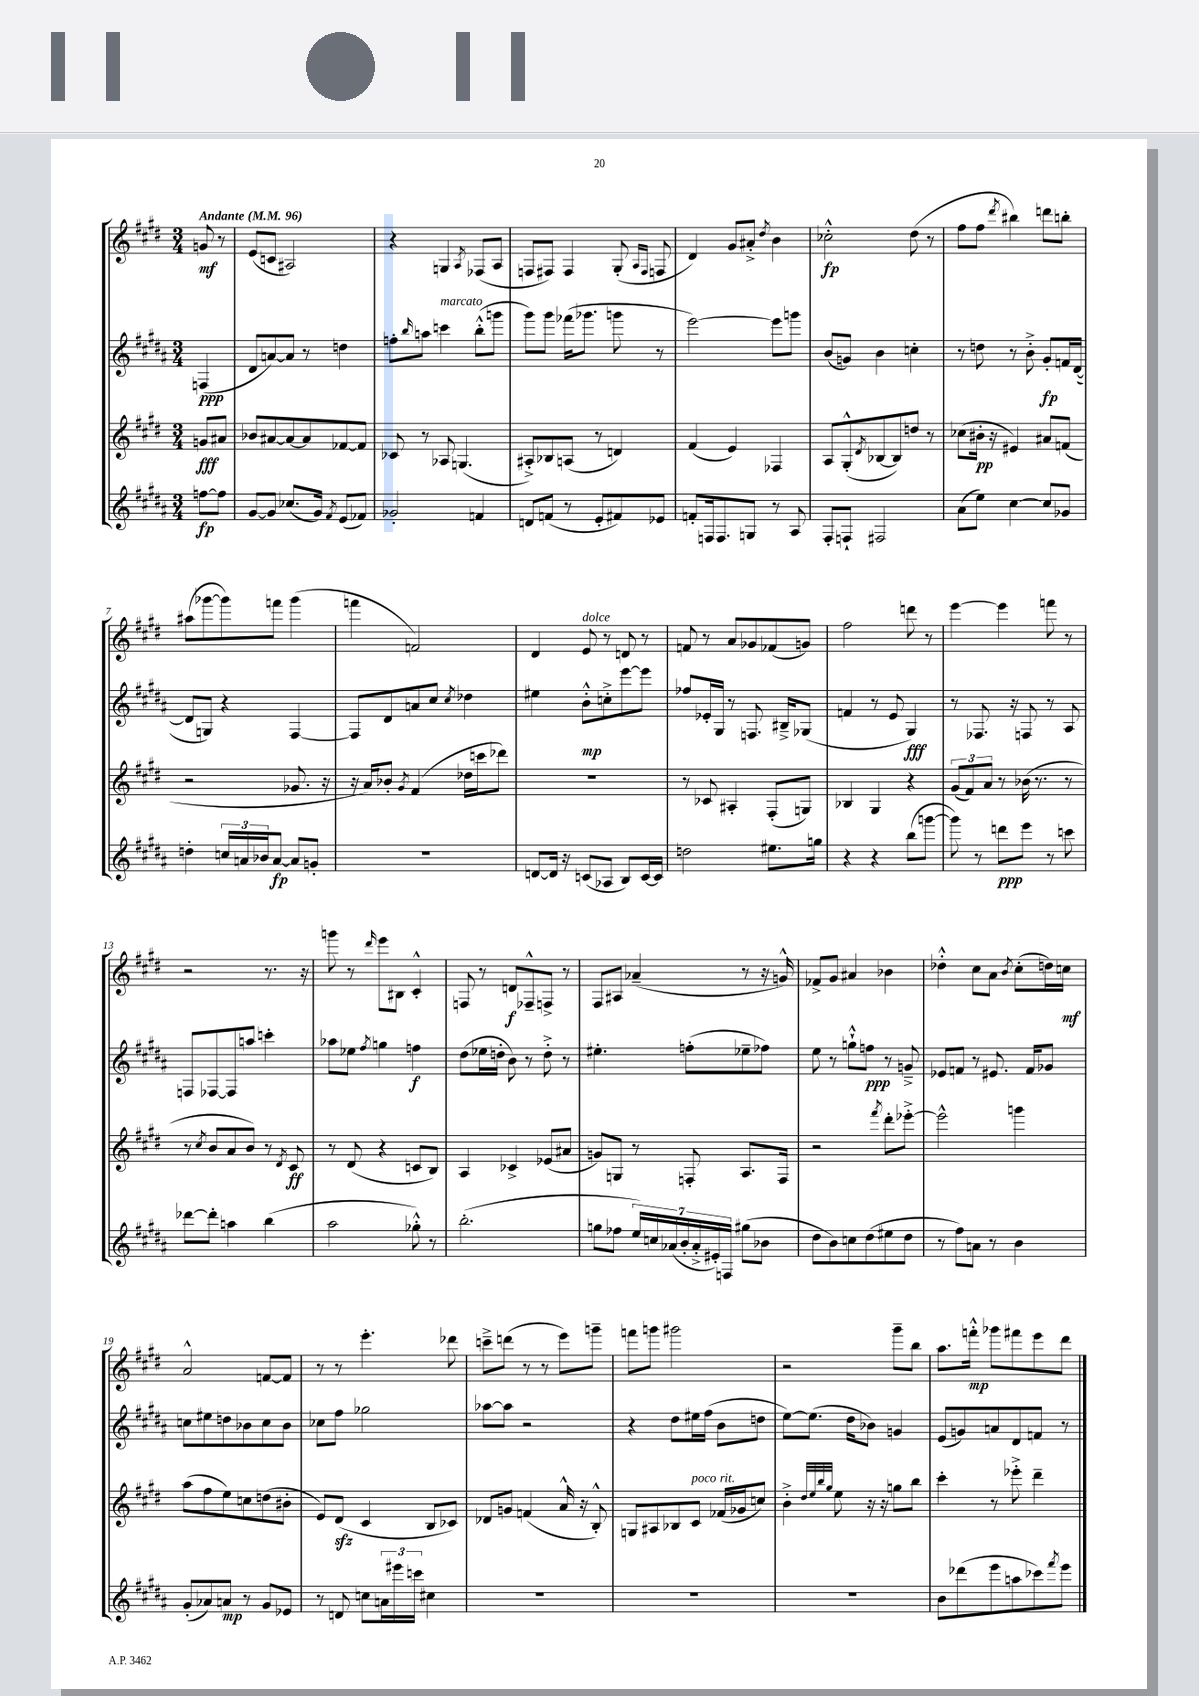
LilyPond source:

<<
\new StaffGroup <<
\new Staff = "s0" {
    \clef treble \key e \major \numericTimeSignature \time 3/4 \partial 4 \tempo "Andante" 4 = 96
    g'8\mf r8 |
    e'8( c'8 ais2) |
    r4 g4 \acciaccatura { a8 } fes8( a8 |
    f8 fis8) fis4 gis8-.( \grace { a16 fis16 } f8 |
    dis'4) gis'8 ais'8-.-> \acciaccatura { dis''8 } b'4 |
    ces''2-.-^\fp dis''8( r8 |
    fis''8 fis''8 \acciaccatura { dis'''8 } bis''4) d'''8 b''8-. |
    ais''8( ges'''8~ ges'''8) f'''8 ges'''4( |
    f'''4 f'2) |
    dis'4 e'8^\markup { \italic "dolce" } r8 d'8 r8 |
    f'8 r8 a'8 ges'8 fes'8( g'8) |
    fis''2 d'''8 r8 |
    e'''4~ e'''4 f'''8 r8 |
    r2 r8. r16 |
    g'''8 r8 \grace { dis'''16 } e'''8 bis8 cis'4-.-^ |
    f8 r8 d'8\f fes8---^ f8-> r8 |
    fis8 ais8 aes'4--( r8 r16 g'16-^) |
    fes'8-> gis'8 ais'4 bes'4 |
    des''4-.-^ cis''8 a'8 \acciaccatura { b'8 } cis''8-.( d''16) c''16\mf |
    a'2-^ f'8~ f'8 |
    r8 r8 e'''4.-. des'''8 |
    c'''8---> d'''8( r8 r8 e'''8) g'''8-- |
    f'''8 g'''8 gis'''2 |
    r2 gis'''8-- b''8 |
    a''8. f'''16-.-^\mp ges'''8 fis'''8 e'''8 dis'''8 \bar "|." |
}
\new Staff = "s1" {
    \clef treble \key b \major \numericTimeSignature \time 3/4 \partial 4
    f4\ppp( |
    dis'8 a'8~) a'8 r8 d''4 |
    f''8-. \grace { b''16 } a''8 c'''4^\markup { \italic "marcato" } b''8-.-^( g'''8 |
    gis'''8) gis'''8 fes'''16( ges'''8. g'''8 r8 |
    e'''2~) e'''8 g'''8 |
    b'8( g'8) b'4 c''4-. |
    r8 d''8 r8 b'8-.-> gis'8-.\fp f'16 dis'16~( |
    dis'8 g8) r4 fis4~ |
    fis8 dis'8 a'8 cis''8 \acciaccatura { cis''8 } des''4 |
    eis''4 b'8-.-^\mp c''8-.-> e'''8~ e'''8 |
    fes''8 ees'16-. gis16 r8 f8. bis16---> ges8( |
    f'4 r8 e'8 gis4\fff) |
    r8 fes8. r16 f8 r8 ais8 |
    f8 fes8~ fes8 a''8 c'''4-. |
    aes''8 ees''8 \acciaccatura { fis''8 } g''4 f''4\f |
    dis''8( ees''16 d''16-. b'8) r8 d''8-.-> r8 |
    eis''4.-. f''8-.( ees''8-- fes''8) |
    e''8 r8 g''8-!-^ f''8\ppp r8 g'8---> |
    ees'8 f'8 r8 eis'8. f'16 ges'8 |
    c''8 eis''8 d''8 bes'8 c''8 bes'8 |
    ces''8 fis''8 ges''2 |
    aes''8~ aes''8 r2 |
    r4 dis''8 eis''16 fis''16( b'8 d''8 |
    e''8~) e''8.( dis''16 bes'8) g'4 |
    e'8( g'8) a'8 dis'8 f'8 r8 \bar "|." |
}
\new Staff = "s2" {
    \clef treble \key e \major \numericTimeSignature \time 3/4 \partial 4
    g'8\fff ais'8 |
    bes'8 ais'8~ ais'8~ ais'8 fes'8~ fes'8 |
    ces'8 r8 aes8 g4.( |
    ais8-.->) bes8 a8( r8 d'4) |
    fis'4( e'4) fes4 |
    a8 gis8-.-^( \acciaccatura { dis'8 } bes8~ bes8) d''8 r8 |
    ces''8( bis'16-.\pp r16 eis'4) ais'8 f'8( |
    r2 ges'8. r16 |
    r16 a'16) bes'8-. \acciaccatura { gis'8 } fis'4( des''16 c'''16 des'''8) |
    R2. |
    r8 ces'8 ais4-. fis8-.( g8) |
    bes4 gis4 r4 |
    \tuplet 3/2 { gis'8( fis'8) a'8 } r8 bes'16( r8. r8 |
    r8 \acciaccatura { cis''8 } b'8 a'8 b'8) r8 \acciaccatura { dis'8 } cis'8\ff |
    r8 dis'8( r4 c'8 b8) |
    a4 ces'4-> ees'8( ais'8 |
    g'8) g8 r8 f8-. a8. f16 |
    r2 \acciaccatura { fis'''8 } dis'''8-. ees'''8~-.-> |
    ees'''2-^ g'''4 |
    a''8( fis''8 e''8) c''8 d''8( bis'8-. |
    e'8) dis'8\sfz( cis'4 b8 ces'8) |
    des'8 g'8 f'4( a'16-^ r16 b8-.-^) |
    g8 ais8 bes8 cis'8^\markup { \italic "poco rit." } fes'16( ges'16 c''8) |
    b'4-.-> \grace { dis''32 e''32 b''32 gis''32 } e''8 r16 r16 g''8 b''8 |
    cis'''4-. r8 ees'''8-.-> dis'''4-- \bar "|." |
}
\new Staff = "s3" {
    \clef treble \key b \major \numericTimeSignature \time 3/4 \partial 4
    f''8~\fp f''8 |
    gis'8~ gis'8 ces''8.( gis'16) \acciaccatura { fis'8 } e'8( fes'8) |
    ges'2-. f'4 |
    d'8 f'8( r8 e'8-. fis'8) ees'8 |
    f'8-. f16 f8. g8 r8 ais8 |
    fis8-. f8-! fis2 |
    ais'8( e''8) cis''4~ cis''8 ges'8 |
    d''4-. \tuplet 3/2 { c''16 a'16 bes'16 } a'8~\fp a'8 g'8-. |
    R2. |
    d'8~ d'16 r16 c'8( aes8 b8) c'16~ c'16 |
    d''2 eis''8. g''16 |
    r4 r4 b''8( g'''8~ |
    g'''8) r8 d'''8\ppp e'''8 r8 c'''8 |
    des'''8~ des'''8-. a''4 b''4( |
    ais''2 ges''8-.-^) r8 |
    b''2.-.( |
    g''8 fes''8 \tuplet 7/4 { e''16) c''16 aes'16( b'16-. aes'16-.-> eis'16-.) f16 } gis''8( bes'8 |
    dis''8 b'8) c''8 dis''8( eis''8 dis''8 |
    r8 fis''8) a'8 r8 b'4 |
    gis'8-.( aes'8) a'8\mp r8 gis'8 ees'8 |
    r8 d'8 c''8 \tuplet 3/2 { a'16 eis'''16 c'''16 } cis''4 |
    R2. |
    R2. |
    R2. |
    b'8 des'''8( e'''8 a''8 ces'''8) \acciaccatura { fis'''8 } e'''8 \bar "|." |
}
>>
>>
